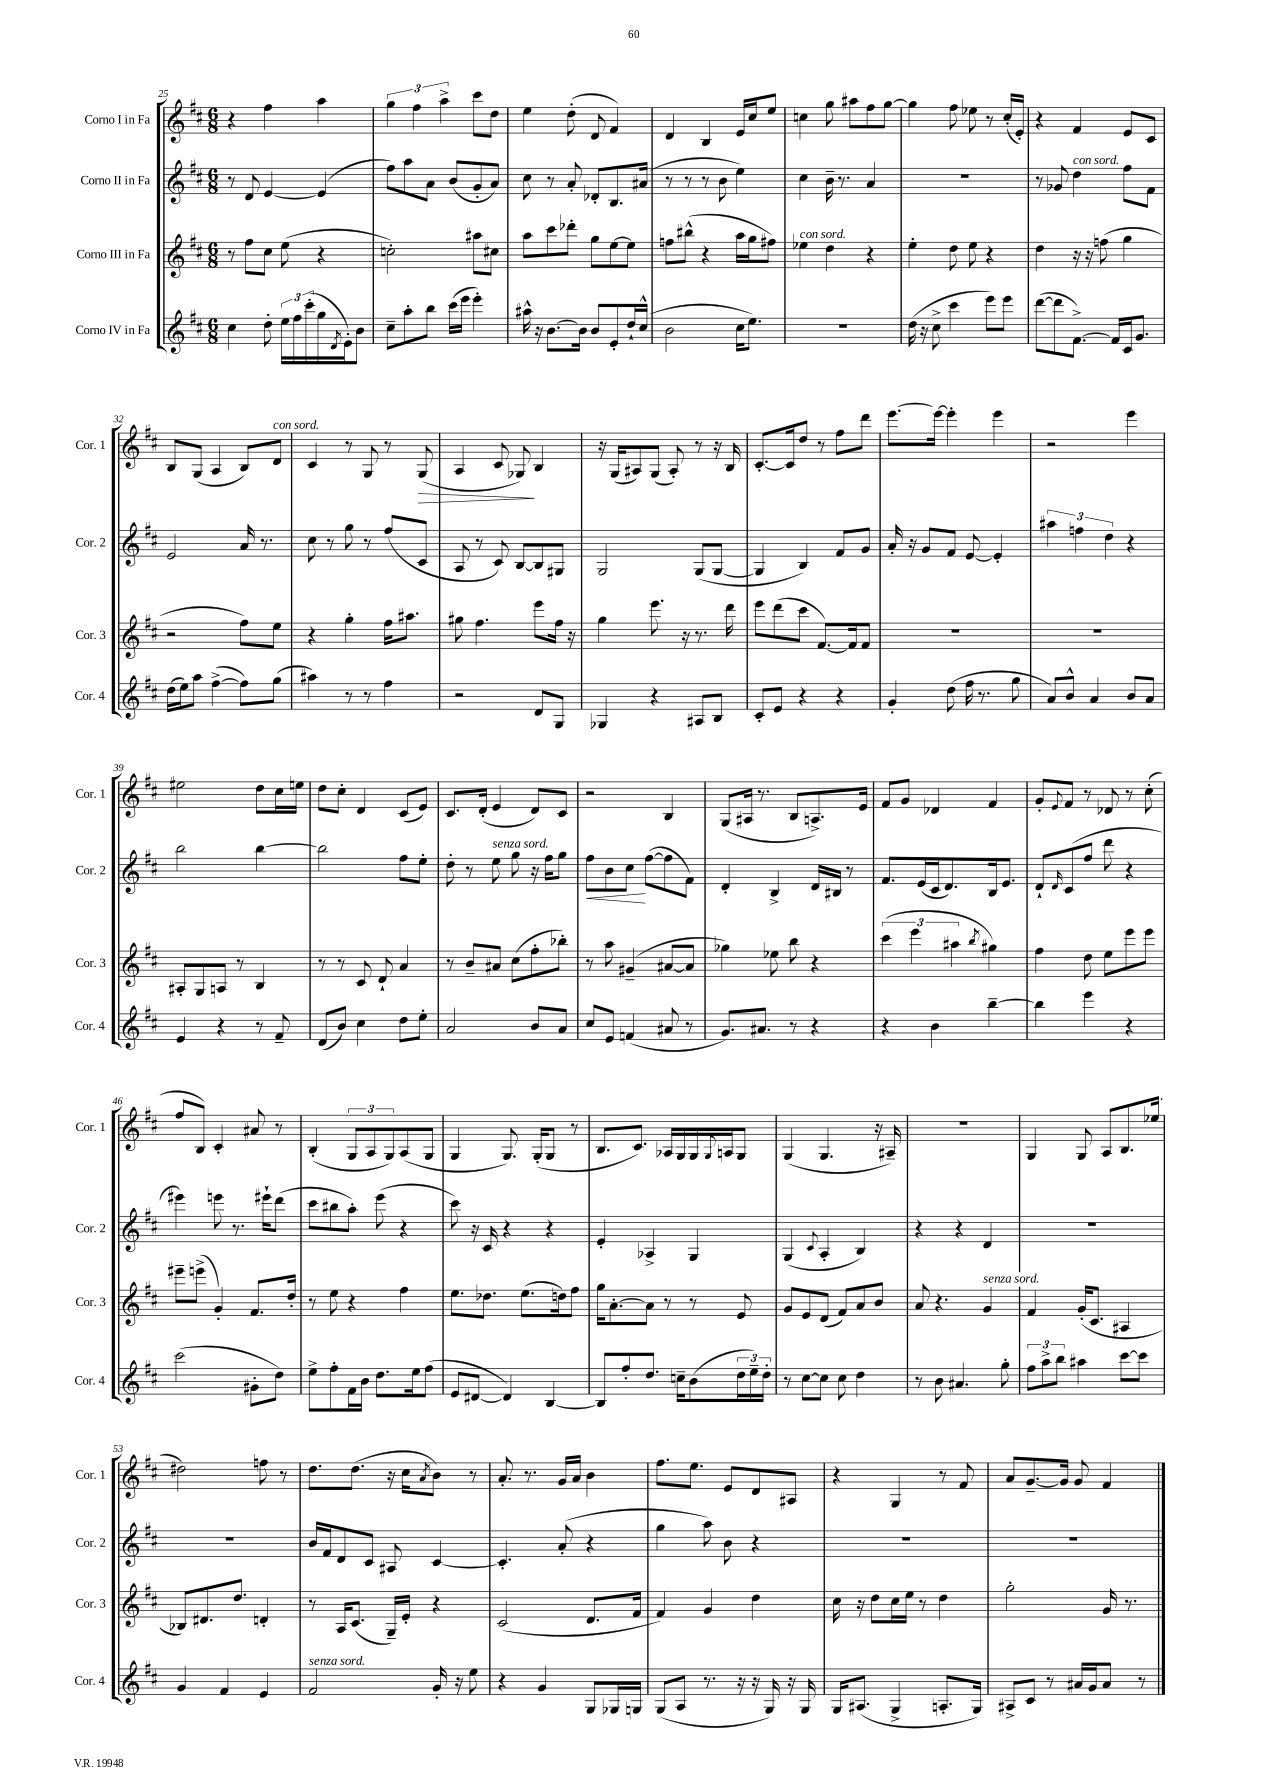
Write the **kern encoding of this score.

**kern	**kern	**kern	**kern
*staff4	*staff3	*staff2	*staff1
*clefG2	*clefG2	*clefG2	*clefG2
*k[f#c#]	*k[f#c#]	*k[f#c#]	*k[f#c#]
*M6/8	*M6/8	*M6/8	*M6/8
4cc#	8r	8r	4r
.	8ff#	8d	.
8dd'	8cc#	[4e	4ff#
24ee	(8ee	.	.
24ff#	.	.	.
(24ccc#'	.	.	.
16gg	4r	(4e]	4aa
8qd	.	.	.
16e')	.	.	.
8b	.	.	.
=	=	=	=
8cc#~	2cc')	8ff#)	6gg
8aa'	.	8aa	.
.	.	.	6ff#
8bb	.	8a	.
.	.	.	6aa^
(16ccc#	.	(8b	.
16eee	.	.	.
4eee')	8aa#	8g'	8ccc#
.	8cc#	8a)	8dd
=	=	=	=
16aa#^^	8aa	8cc#	4ee
16r	.	.	.
[8.b	8ccc#	8r	.
.	8ddd-'	8a'	(8dd'
16b]	.	.	.
8b	8gg	8d-'	8d
8e'	[8ee	8.B	4f#)
16dd`	8ee]	.	.
(16cc#^^	.	(16a#	.
=	=	=	=
2b	8ff	8r	4d
.	(8bb#^^	8r	.
.	4r	8r	4B
.	.	8b	.
16cc#	16aa	4ee)	16e
8.ee)	16gg	.	16cc#
.	8ff#)	.	8ee
=	=	=	=
2.r	4ee-	4cc#	4cc
.	4dd	16b~	8gg
.	.	8.r	.
.	.	.	8aa#
.	4r	4a	8ff#
.	.	.	[8gg
=	=	=	=
(16dd	4ee'	2.r	4gg]
16r	.	.	.
8cc#^	.	.	.
4ccc#	8dd	.	8ff#
.	8ee	.	8ee-
8eee)	4r	.	8r
8eee	.	.	(16cc#'
.	.	.	16e')
=	=	=	=
([8ddd	4dd	8r	4r
8ddd]	.	8g-	.
[8.f#^)	16r	4dd	4f#
.	16r	.	.
.	(8ff	.	.
16f#]	.	.	.
16c#	4gg	8ff#	8e
8.g	.	.	.
.	.	8f#	8c#
=	=	=	=
(16dd	2r	2e	8B
16ee)	.	.	.
8aa	.	.	(8G
([4ff#^	.	.	4A
8ff#])	8ff#)	16a	8B)
.	.	8.r	.
(8gg	8ee	.	8d
=	=	=	=
4aa#)	4r	8cc#	4c#
.	.	8r	.
8r	4gg'	8gg	8r
8r	.	8r	8G
4ff#	16ff#	(8ff#	8r
.	8.aa#	.	.
.	.	8c#	(8G
=	=	=	=
2r	8gg#	8A	4A
.	4.ff#	8r	.
.	.	8c#)	8c#
.	.	[8B	8G-)
8d	8eee	8B]	4B
8G	16ff#	8G#	.
.	16r	.	.
=	=	=	=
4G-	4gg	2G	16r
.	.	.	(16G
.	.	.	8A#)
4r	8.eee	.	(8G
.	.	.	8A#')
.	16r	.	.
8A#	8.r	(8G	8r
8B	.	[8G	16r
.	16ddd	.	16B
=	=	=	=
8c#'	8eee	4G]	[8.c#'
8e	(8ddd	.	.
.	.	.	16c#]
4r	8ccc#	4B)	8dd
.	[8.f#)	.	8r
4r	.	8f#	8ff#
.	16f#]	.	.
.	8f#	8g	8ddd
=	=	=	=
4g'	2.r	16a'	[8.eee
.	.	16r	.
.	.	8g	.
.	.	.	16eee_
(8dd	.	8f#	4eee']
16ff#	.	[8e	.
8.r	.	.	.
.	.	4e']	4eee
8gg	.	.	.
=	=	=	=
8a)	2.r	6aa#	2r
8b^^	.	.	.
.	.	6ff	.
4a	.	.	.
.	.	6dd	.
8b	.	4r	4eee
8a	.	.	.
=	=	=	=
4e	8A#'	2bb	2ee#
.	8G	.	.
4r	8A	.	.
.	8r	.	.
8r	4B	[4bb	8dd
8f#~	.	.	16cc#
.	.	.	16ee
=	=	=	=
(8d	8r	2bb]	8dd
8b)	8r	.	8cc#'
4cc#	8c#	.	4d
.	8d`	.	.
8dd	4a	8ff#	(8c#
8ee'	.	8ee'	8e)
=	=	=	=
2a	8r	8dd'	8.c#
.	8b~	8r	.
.	.	.	(16d'
.	8a#	8ee	4e
.	(8cc#	8gg	.
8b	8ff#'	16r	8d)
.	.	16ff#	.
8a	8bb-')	8gg	8c#
=	=	=	=
8cc#	8r	8ff#	2r
8e	8aa	8b	.
(4f	(4g#~	8cc#	.
.	.	([8ff#	.
8a#	[8a#	8ff#]	4B
8r	8a#]	8f#)	.
=	=	=	=
8.g)	4gg-)	4d'	(8G
.	.	.	16A#
8.a#	.	.	8.r
.	8ee-	4B^	.
8r	8bb	.	8B
4r	4r	16d	8.A^)
.	.	16B#	.
.	.	8r	.
.	.	.	16e
=	=	=	=
4r	(6ccc#	8.f#	8f#
.	.	.	8g
.	6eee	.	.
.	.	(16e	.
4b	.	16c#	4d-
.	.	8.d)	.
.	6aa#	.	.
.	8qbb	.	.
[4bb~	4gg#)	16B	4f#
.	.	8.e	.
=	=	=	=
4bb]	4ff#	8d`	8g'
.	.	16qqd	8qqe
.	.	(8c#	8f#
4eee	8dd	8ff#	8r
.	8ee	8ddd	8d-
4r	8eee	4r	8r
.	8eee	.	(8cc#'
=	=	=	=
(2ccc#	8eee#~	4eee#)	8ff#
.	(8eee^	.	8B)
.	4g')	8eee	4c#'
.	.	8.r	.
8g#'	8.f#	.	8a#
.	.	16eee#`	.
8dd)	.	(8ddd	8r
.	16dd'	.	.
=	=	=	=
8ee^	8r	8ccc#	(4B'
8ff#'	8ee	8bb#	.
16f#	4r	8aa')	12G
16b	.	.	.
.	.	.	12A
8.dd	.	(8eee	.
.	.	.	12G)
.	4ff#	4r	(8A
16ee	.	.	.
(8ff#	.	.	8G
=	=	=	=
8e	8.ee	8ccc#)	4G
[8d#	.	16r	.
.	8.dd-	16c#	.
4d#])	.	4r	8.G)
.	(8.ee	.	.
.	.	.	(16G'
[4B	.	4r	8G
.	16dd)	.	.
.	8ff#	.	8r
=	=	=	=
8B]	16gg	4e'	8.B
.	[8.a'	.	.
8ff#'	.	.	.
.	.	.	8.c#)
8.dd	8a]	4A-^	.
.	8r	.	16A-
16cc~	.	.	16G
(8b	8r	4G	16G
.	.	.	8qqG
.	.	.	16A
24dd	8e	.	8G
24ee~)	.	.	.
24dd'	.	.	.
=	=	=	=
8r	8g	(4G	(4G
[8cc#	8e	.	.
.	.	8qqc#	.
8cc#]	(8d	4A'	4.G
8cc#	8f#)	.	.
4dd	8a	4B)	.
.	8b	.	16r
.	.	.	16A#~)
=	=	=	=
8r	8a	4r	2.r
8b	4.r	.	.
4.a#	.	4r	.
.	4g	4d	.
8gg'	.	.	.
=	=	=	=
12ff#	4f#	2.r	4G
12aa^	.	.	.
12bb	.	.	.
4aa#	(16g'	.	8G
.	8.c#	.	.
.	.	.	8A
[8ccc#	4A#	.	8.B
8ccc#]	.	.	.
.	.	.	(16ee-
=	=	=	=
4g	8B-)	2.r	2dd#)
.	8.d#	.	.
4f#	.	.	.
.	8.dd	.	.
4e	4d'	.	8ff
.	.	.	8r
=	=	=	=
2f#	8r	16b	8.dd
.	.	16f#	.
.	16A	8d	.
.	(8.c#	.	(8.dd
.	.	8c#	.
.	16G~)	8A#	16r
.	16e'	.	16cc#
.	.	.	8qa
16g'	4r	[4c#	8b)
16r	.	.	.
8ee	.	.	8r
=	=	=	=
4r	(2c#	4.c#']	8.a'
.	.	.	8.r
4g	.	.	.
.	.	(8a'	16g
.	.	.	16a
8G	8.d	4r	4b
16G-	.	.	.
16G	16f#	.	.
=	=	=	=
(8G	4f#)	4gg	8.ff#
8A	.	.	.
.	.	.	8.ee
8.r	4g	8aa)	.
.	.	8b	8e
16r	.	.	.
16r	4dd	4r	8d
16G)	.	.	.
16r	.	.	8A#
16G	.	.	.
=	=	=	=
16G	16cc#	2.r	4r
(8.A#	16r	.	.
.	8dd	.	.
4G^	16cc#	.	4G
.	16ee	.	.
.	8r	.	.
8.A'	4dd	.	8r
.	.	.	8f#
16G)	.	.	.
=	=	=	=
8A#^	2gg'	2.r	8a
8c#	.	.	[8.g~
8r	.	.	.
.	.	.	16g]
16a#	.	.	8g
16g	.	.	.
8a#	16g	.	4f#
.	8.r	.	.
8r	.	.	.
==	==	==	==
*-	*-	*-	*-
